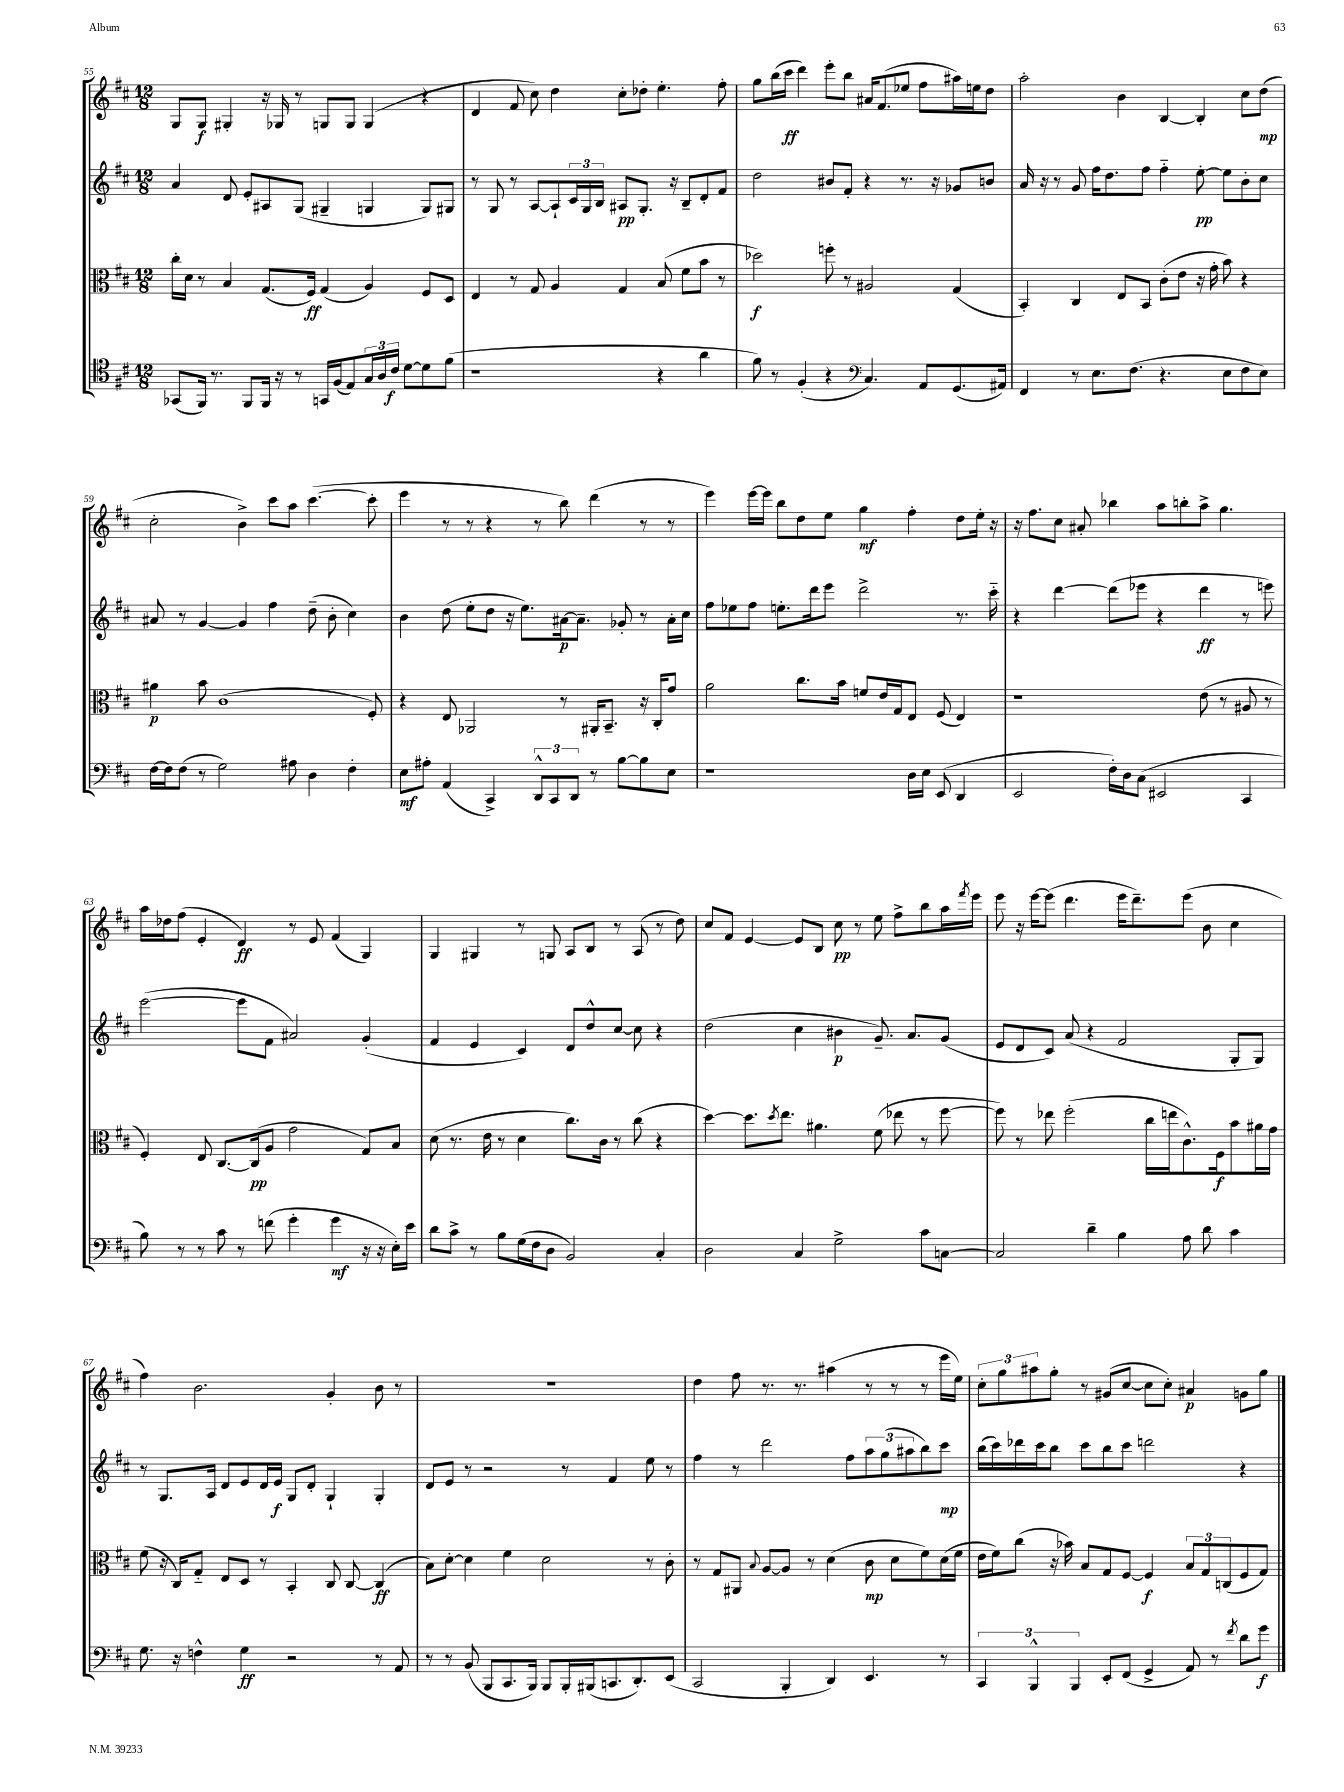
<<
\new StaffGroup <<
\new Staff = "s0" {
    \clef treble \key d \major \numericTimeSignature \time 12/8
    g8 g8\f gis4-. r16 ges16 r8 g8 g8 g4( r4 |
    d'4 fis'8 cis''8) d''4 cis''8-. des''8-. e''4.-. fis''8-. |
    g''8 b''16( cis'''16\ff d'''4) e'''8-. b''8 ais'16 fis'8.( ees''8 fis''8 ais''16) e''16 d''8 |
    a''2-. b'4 b4~ b4-. cis''8 d''8\mp( |
    cis''2-. b'4->) cis'''8 a''8 cis'''4.~( cis'''8-. |
    e'''4 r8 r8 r4 r8 b''8) d'''4( r8 r8 |
    e'''4) e'''16~ e'''16 b''8 d''8 e''8 g''4\mf fis''4-. d''8 e''16-. r16 |
    r16 fis''8. cis''8 ais'8-. bes''4 a''8 b''8-. a''8-> g''4. |
    a''16 des''16 fis''8( e'4-. d'4\ff) r8 e'8 fis'4( g4) |
    g4 gis4 r8 g8 a8 b8 r8 a8( r8 d''8) |
    cis''8 fis'8 e'4~ e'8 b8 cis''8\pp r8 e''8 fis''8-> b''8 a''16 \acciaccatura { fis'''8 } e'''16 |
    e'''8 r16 e'''16~ e'''8( d'''4. e'''16 d'''8.--) e'''8( b'8 cis''4 |
    fis''4) b'2. g'4-. b'8 r8 |
    R1. |
    d''4 fis''8 r8. r8. ais''4( r8 r8 r8 e'''16 e''16) |
    \tuplet 3/2 { cis''8-. g''8 ais''8 } g''8-. r8 gis'8( cis''8~ cis''8 cis''8-.) ais'4\p g'8 g''8 \bar "|." |
}
\new Staff = "s1" {
    \clef treble \key d \major \numericTimeSignature \time 12/8
    a'4 d'8 e'8-. ais8 g8( gis4-- g4 g8) gis8 |
    r8 g8 r8 a8~ a8-! \tuplet 3/2 { cis'16 g16 b16 } ais8\pp g8.-. r16 b8-- d'8-. fis'8 |
    d''2 bis'8 fis'8-. r4 r8. r16 ges'8 b'8 |
    a'16 r16 r8 g'8 fis''16 d''8. fis''8 fis''4-_ e''8~-.\pp e''8 b'8-. cis''8 |
    ais'8 r8 g'4~ g'4 fis''4 d''8--( b'8-. cis''4) |
    b'4 d''8( e''8-. d''8 r16 e''8.) ais'16~\p ais'8.-- ges'8-. r8 ais'16-. cis''16 |
    fis''8 ees''8 fis''8 e''8.-. d'''16 e'''8 d'''2-> r8. cis'''16-_ |
    r4 d'''4~ d'''8( ees'''8 r4 d'''4\ff r8 e'''8) |
    e'''2~( e'''8 fis'8 ais'2) g'4-.( |
    fis'4 e'4 cis'4) d'8 d''8-^ cis''8~ cis''8 r4 |
    d''2( cis''4 bis'4\p g'8.--) a'8. g'8( |
    e'8 d'8 cis'8) a'8( r4 fis'2 g8-. g8) |
    r8 g8. a16 d'8 e'8 d'16 e'16\f g8 d'8-. g4-! g4-. |
    d'8 e'8 r8 r2 r8 fis'4 e''8 r8 |
    fis''4 r8 d'''2 fis''8 \tuplet 3/2 { a''8 g''8( ais''8 } b''8) cis'''8\mp |
    b''16( cis'''16) des'''16 cis'''16 b''8 cis'''8 b''8 cis'''8 d'''2 r4 \bar "|." |
}
\new Staff = "s2" {
    \clef alto \key d \major \numericTimeSignature \time 12/8
    cis''16-. d'16 r8 b4 g8.( fis16\ff) g4( a4) fis8 d8 |
    e4 r8 g8 a4 g4 b8( fis'8 b'8 r8 |
    des''2\f) f''8-. r8 ais2 g4( |
    b,4-.) cis4 e8 b,8 cis'8-.( e'8 r16 g'16-. b'8) r4 |
    ais'4\p b'8 cis'1( fis8-.) |
    r4 e8 aes,2 r8 ais,16-. b,8.-- r16 cis16-. g'8 |
    a'2 cis''8. b'16 f'8 e'16 g16 e8 fis8( e4) |
    r1 e'8( r8 ais8 r8 |
    fis4-.) e8 cis8.~ cis16\pp( a8 g'2 g8) b8 |
    d'8( r8. e'16 r8 d'4 cis''8.) cis'16 r8 cis''8( r4 |
    d''4~) d''8. \acciaccatura { d''8 } e''8. ais'4. fis'8( ees''8 r8 fis''8~ |
    fis''8) r8 ees''8 fis''2-.( cis''16 e''16 cis'8.-^) fis16\f b'8 ais'16 g'16 |
    fis'8( r16 cis16) g8-_ e8 d8 r8 b,4-. cis8 cis8~ cis4\ff( |
    b8) d'8~-. d'4 fis'4 d'2 r8 cis'8-. |
    r8 g8 ais,8 \appoggiatura { b8 } a8~ a8 r8 d'4( cis'8\mp d'8 fis'8) d'16( fis'16 |
    e'16 fis'16) cis''8( r16 bes'16) b8 g8 fis8~ fis4\f \tuplet 3/2 { b8 g8 c8( } fis8 g8) \bar "|." |
}
\new Staff = "s3" {
    \clef tenor \key d \major \numericTimeSignature \time 12/8
    ges,8( fis,16) r8. fis,8 fis,16 r16 r8 g,16 fis16( e8) \tuplet 3/2 { g16 a16 cis'16\f } d'8~ d'8 fis'8( |
    r1 r4 a'4 |
    fis'8) r8 fis4-.( r4 \clef bass cis4.) a,8 g,8.( ais,16) |
    fis,4 r8 e8. fis8.( r4. e8 fis8 e8) |
    fis16~ fis16 fis8( r8 g2) ais8 d4 fis4-. |
    e8\mf ais8-. a,4( cis,4->) \tuplet 3/2 { d,8-^ cis,8 d,8 } r8 b8~ b8 e8 |
    r1 d16 e16 e,8( d,4 |
    e,2 fis16-.) d16 cis8( eis,2 cis,4 |
    b8) r8 r8 cis'8 r8 f'8( g'4-. g'4\mf r16 r16 e16-.) e'16 |
    d'8 cis'8-> r8 b8 g16( fis16 d8 b,2) cis4-. |
    d2 cis4 g2-> cis'8 c8~ |
    c2 d'4-- b4 a8 d'8 cis'4 |
    g8. r16 f4-^ g4\ff r2 r8 a,8 |
    r8 r8 b,8( b,,8 cis,8. b,,16) b,,8 b,,16-. bis,,16( c,8. d,8.-.) e,8( |
    cis,2 b,,4-. d,4) e,4. r8 |
    \tuplet 3/2 { cis,4 b,,4-^ b,,4 } e,8-. fis,8( g,4-> a,8) r8 \acciaccatura { fis'8 } d'8 g'8\f \bar "|." |
}
>>
>>
\layout { \context { \Score currentBarNumber = #55 } }
